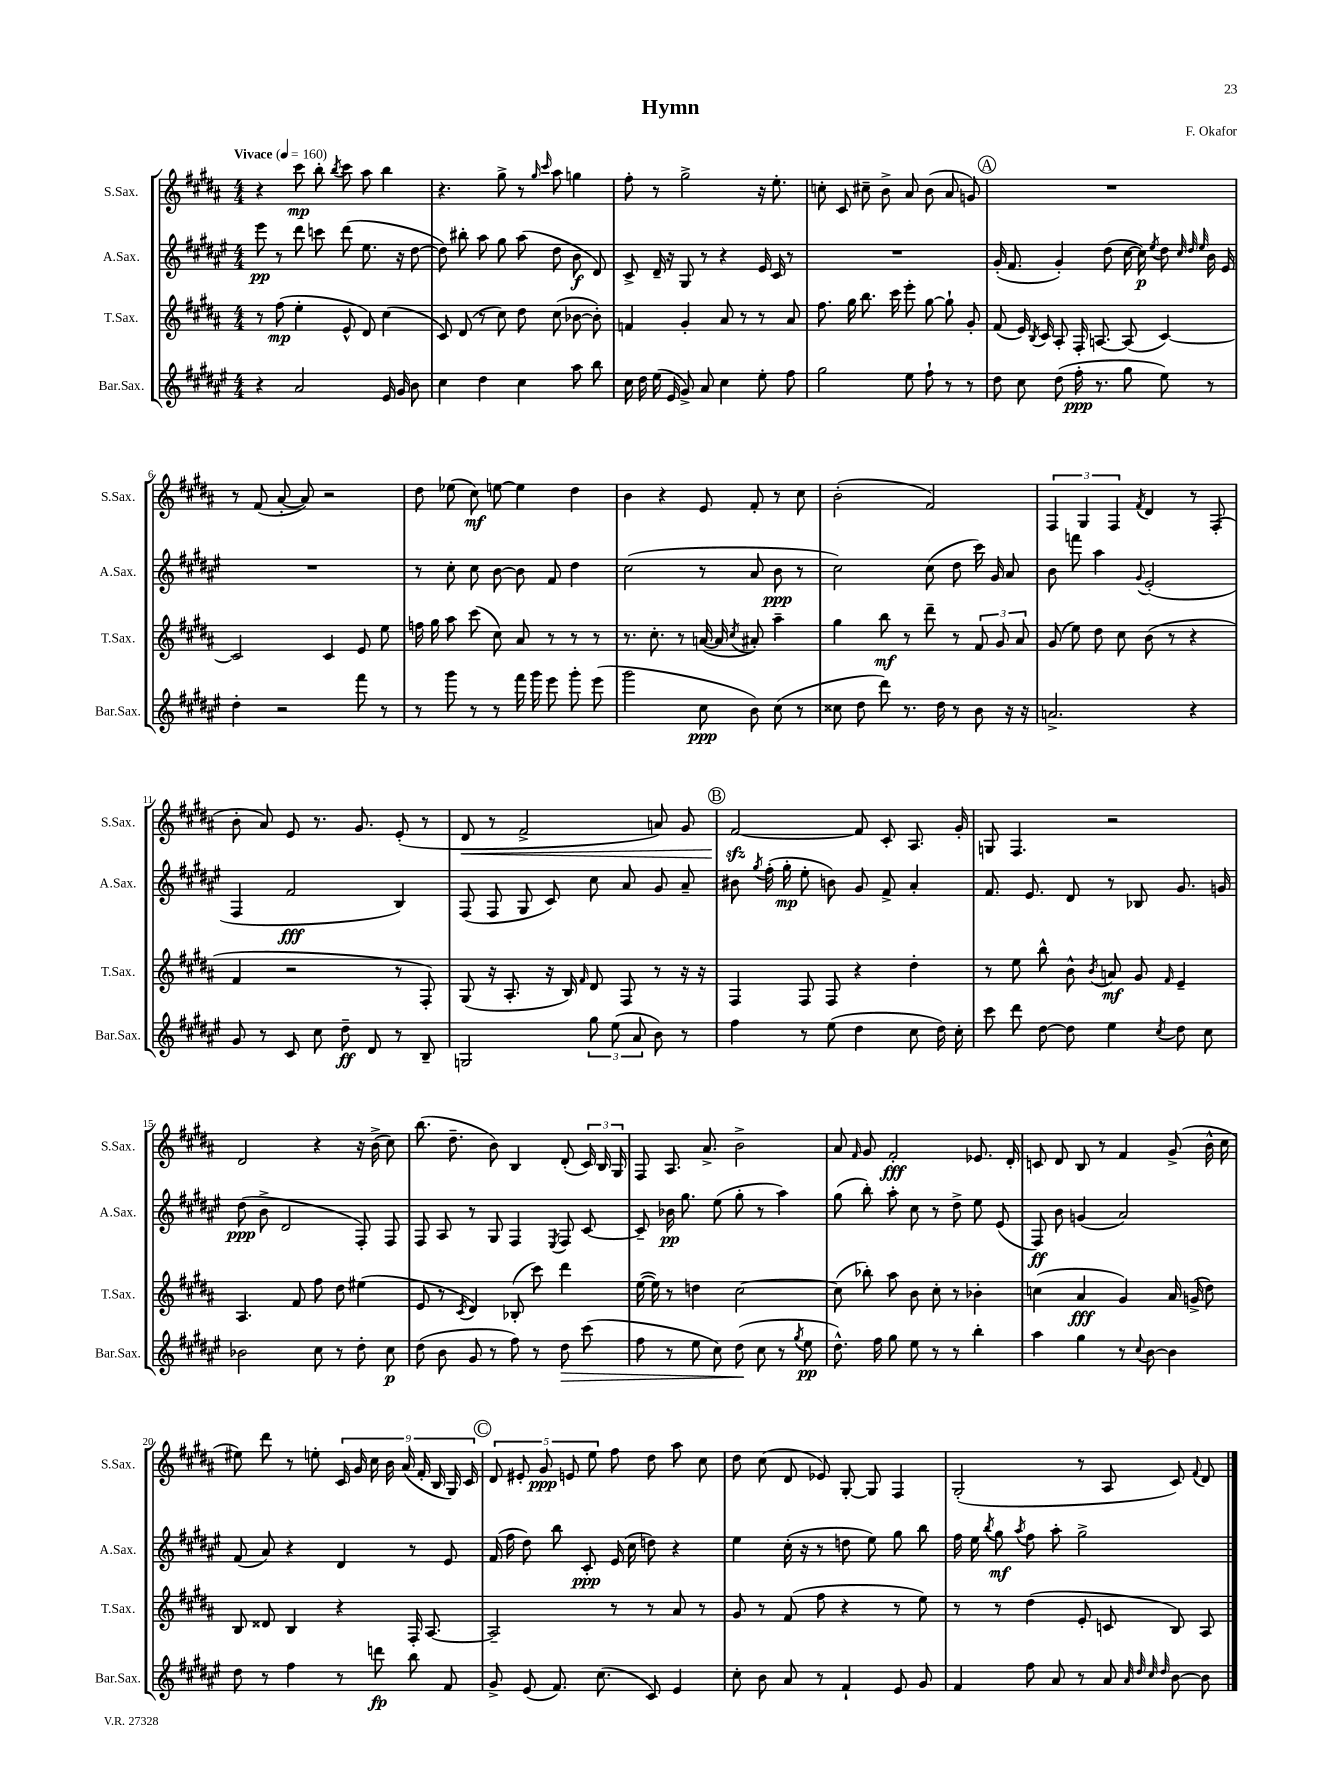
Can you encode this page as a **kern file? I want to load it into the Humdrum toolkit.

**kern	**kern	**kern	**kern
*staff4	*staff3	*staff2	*staff1
*clefG2	*clefG2	*clefG2	*clefG2
*k[f#c#g#d#a#e#]	*k[f#c#g#d#a#]	*k[f#c#g#d#a#e#]	*k[f#c#g#d#a#]
*M4/4	*M4/4	*M4/4	*M4/4
*MM160	*MM160	*MM160	*MM160
4r	8r	8eee#\	4r
.	(8ff#\	8r	.
2a#/	4ee'\	8ddd#\	8ccc#\
.	.	8ccc\	8bb'\
.	.	.	8qbb/
.	8e^^/	(8ddd#\	8ccc#\
.	8d#/)	8.ee#\	8aa#\
16e#/	(4cc#\	.	4bb\
16g#/	.	16r	.
8b\	.	[8dd#\	.
=	=	=	=
4cc#\	8c#/)	8dd#\])	4.r
.	(8d#/	8bb#'\	.
4dd#\	8r	8aa#\	.
.	8cc#\)	8gg#\	8gg#^\
4cc#\	8dd#\	(8aa#\	8r
.	.	.	16qqgg#/
.	.	.	16qqccc#/
.	(8cc#\	8dd#\	8aa#\
8aa#\	[8b-\	8b\	4gg\
8bb\	8b-'\])	8d#/)	.
=	=	=	=
16cc#\	4f/	8c#^/	8ff#'\
16dd#\	.	.	.
(16ee#\	.	16d#~/	8r
16e#/	.	16r	.
8g#^/)	4g#'/	8G#/	2gg#^\
8a#/	.	8r	.
4cc#\	8a#/	4r	.
.	8r	.	.
8ee#'\	8r	16e#/	16r
.	.	16c#/	8.ee'\
8ff#\	8a#/	8r	.
=	=	=	=
2gg#\	8.ff#\	1r	8cc'\
.	.	.	8c#/
.	16gg#\	.	.
.	8.bb\	.	8cc#~\
.	.	.	8b^\
.	16ccc#\	.	.
8ee#\	8eee'\	.	8a#/
8ff#`\	[8gg#\	.	(8b\
8r	8gg#`\]	.	8a#/
8r	8g#'/	.	8g/)
=	=	=	=
8dd#\	(8f#/	(16g#'/	1r
.	.	8.f#/	.
8cc#\	16e/)	.	.
.	8qB/	.	.
.	16c#/	.	.
(8dd#\	8A#'/	4g#'/)	.
16ff#'\	16F#'/	.	.
8.r	[8.A/	.	.
.	.	(8dd#\	.
8gg#\	(8A/]	[16cc#\	.
.	.	16cc#\])	.
.	.	8qee#/	.
8ee#\)	[4c#/)	8dd#\	.
.	.	32qqcc#/	.
.	.	32qqdd#/	.
.	.	32qqee#/	.
8r	.	16b\	.
.	.	16e#/	.
=	=	=	=
4dd#'\	2c#/]	1r	8r
.	.	.	(8f#/
2r	.	.	[8a#'/
.	.	.	8a#/])
.	4c#/	.	2r
8fff#\	8e/	.	.
8r	8ee\	.	.
=	=	=	=
8r	16ff\	8r	8dd#\
.	16gg#\	.	.
8ggg#\	8aa#\	8cc#'\	(8ee-\
8r	(8ccc#\	8cc#\	8cc#\)
8r	8cc#\)	[8b\	[8ee\
16fff#\	8a#/	8b\]	4ee\]
16ggg#\	.	.	.
8eee#\	8r	8f#/	.
8ggg#'\	8r	4dd#\	4dd#\
(8eee#\	8r	.	.
=	=	=	=
2ggg#\	8.r	(2cc#\	4b\
.	8.cc#'\	.	.
.	.	.	4r
.	8r	.	.
8cc#\	([16a/	8r	8e/
.	16a/]	.	.
.	8qcc#/	.	.
8b\)	8a#'/)	8a#/	8f#'/
(8cc#\	4aa#~\	8b\	8r
8r	.	8r	8cc#\
=	=	=	=
8cc##\	4gg#\	2cc#\)	(2b'\
8dd#\	.	.	.
8ddd#\)	8bb\	.	.
8.r	8r	.	.
.	8ddd#~\	(8cc#\	2f#/)
16dd#\	.	.	.
8r	8r	8dd#\	.
8b\	12f#/	16ccc#\)	.
.	.	16g#/	.
.	12g#/	.	.
16r	.	8a#/	.
.	12a#/	.	.
16r	.	.	.
=	=	=	=
2.a^/	(8g#/	8b\	6F#/
.	8ee\)	8fff\	.
.	.	.	6G#/
.	8dd#\	4aa#\	.
.	.	.	6F#/
.	8cc#\	.	.
.	.	8qqg#/	8qf#/
.	(8b\	(2e#'/	4d#/
.	8r	.	.
4r	4r	.	8r
.	.	.	(8F#'/
=	=	=	=
8g#/	4f#/	4F#/	8b'\
8r	.	.	8a#/)
8c#/	2r	2f#/	8e/
8cc#\	.	.	8.r
8dd#~\	.	.	.
.	.	.	8.g#/
8d#/	.	.	.
8r	8r	4B/)	(8e'/
8B~/	8F#'/)	.	8r
=	=	=	=
2G/	(8G#/	(8F#/	8d#/
.	16r	8F#/	8r
.	8.A#'/	.	.
.	.	8G#/	2f#^/
.	16r	8c#/)	.
.	16B/)	.	.
.	16qqf#/	.	.
12gg#\	8d#/	8cc#\	.
(12ee#\	.	.	.
.	8F#/	8a#/	.
12a#/	.	.	.
8b\)	8r	8g#/	8a/)
8r	16r	8a#~/	8g#/
.	16r	.	.
=	=	=	=
4ff#\	4F#/	8b#\	[2f#/
.	.	8qgg#/	.
.	.	(16ff#'\	.
.	.	16gg#'\	.
8r	8F#/	8ee#'\	.
(8ee#\	8F#/	8b\)	.
4dd#\	4r	8g#/	8f#/]
.	.	8f#^/	8c#'/
8cc#\	4dd#'\	4a#'/	8.A#/
16dd#\)	.	.	.
16cc#'\	.	.	16g#'/
=	=	=	=
8ccc#\	8r	8.f#/	8G/
8ddd#\	8ee\	.	4.F#/
.	.	8.e#/	.
[8dd#\	8bb^^\	.	.
8dd#\]	8b^^\	8d#/	.
.	8qb/	.	.
4ee#\	8a/	8r	2r
.	8g#/	8B-/	.
8qcc#/	16qqf#/	.	.
8dd#\	4e~/	8.g#/	.
8cc#\	.	.	.
.	.	16g/	.
=	=	=	=
2b-\	4.A#/	(8dd#\	2d#/
.	.	8b^\	.
.	.	2d#/	.
.	8f#/	.	.
8cc#\	8ff#\	.	4r
8r	8dd#\	.	.
8dd#'\	(4ee#\	8F#'/)	16r
.	.	.	(16b^\
8cc#\	.	8F#/	8cc#\)
=	=	=	=
(8dd#\	8e/	8F#/	(8.bb\
8b\	8r	8A#/	.
.	.	.	8.dd#~\
.	8qc#/	.	.
8g#/	4d#/)	8r	.
8r	.	8G#/	8b\)
8ff#\)	(8B-'/	4F#/	4B/
8r	8ccc#\)	.	.
.	.	8qE#/	.
8dd#\	4ddd#\	8F#/	(8d#'/
(8ccc#\	.	[8c#/	24c#/)
.	.	.	24B/
.	.	.	24G#/
=	=	=	=
8ff#\	([16ee\	8c#~/]	8F#/
.	16ee\])	.	.
8r	8r	16b-\	8.A#/
.	.	8.gg#\	.
8ee#\	4dd\	.	.
.	.	.	8.a#^/
8cc#\)	.	(8ee#\	.
(8dd#\	[2cc#\	8gg#'\	2b^\
8cc#\	.	8r	.
8r	.	4aa#\)	.
8qgg#/	.	.	.
8ee#\	.	.	.
=	=	=	=
8.dd#^^\)	(8cc#\]	(8gg#\	8a#/
.	.	.	16qqf#/
.	8bb-'\)	8bb'\)	8g#/
16ff#\	.	.	.
8gg#\	8aa#\	8aa#'\	2f#'/
8ee#\	8b\	8cc#\	.
8r	8cc#'\	8r	.
8r	8r	8dd#^\	.
4bb'\	4b-'\	8ee#\	8.e-/
.	.	(8e#/	.
.	.	.	16d#'/
=	=	=	=
4aa#\	(4cc\	8F#/)	8c/
.	.	8b\	8d#/
4gg#\	4a#/	(4g/	8B/
.	.	.	8r
8r	4g#/)	2a#/)	4f#/
8qqcc#/	.	.	.
[8b\	.	.	.
4b\]	16a#/	.	(8g#^/
.	(16g^/	.	.
.	8dd#\)	.	16b^^\
.	.	.	16cc#\
=	=	=	=
8dd#\	8B/	(8f#/	8ee#\)
8r	8d##/	8a#/)	8ddd#\
4ff#\	4B/	4r	8r
.	.	.	8ee'\
8r	4r	4d#/	18c#/
.	.	.	18g#/
.	.	.	18cc#\
8ddd\	.	.	.
.	.	.	18b\
.	.	.	(18a#/
8bb\	16F#'/	8r	.
.	.	.	18f#'/
.	[8.A#/	.	.
.	.	.	18B/
8f#/	.	8e#/	.
.	.	.	18G#/)
.	.	.	18c#/
=	=	=	=
8g#^/	2A#~/]	(16f#/	10d#/
.	.	16ff#\	.
.	.	.	10e#'/
(8e#/	.	8dd#\)	.
.	.	.	10g#/
8.f#/)	.	8bb\	.
.	.	.	10e/
.	.	8c#'/	.
.	.	.	10ee\
(8.cc#\	.	.	.
.	8r	(16e#/	8ff#\
.	.	16cc#\	.
8c#/)	8r	8dd\)	8dd#\
4e#/	8a#/	4r	8aa#\
.	8r	.	8cc#\
=	=	=	=
8cc#'\	8g#/	4ee#\	8dd#\
8b\	8r	.	(8cc#\
8a#/	(8f#/	(16cc#'\	8d#/
.	.	16r	.
8r	8ff#\	8r	8e-/)
4f#`/	4r	8dd\	[8G#'/
.	.	8ee#\)	8G#/]
8e#/	8r	8gg#\	4F#/
8g#/	8ee\)	8bb\	.
=	=	=	=
4f#/	8r	16ff#\	(2G#'/
.	.	16ee#\	.
.	.	8qbb/	.
.	8r	8gg#\	.
.	.	8qaa#/	.
8ff#\	(4dd#\	8ff#\	.
8a#/	.	8aa#'\	.
8r	8e'/	2gg#^\	8r
8a#/	8c/	.	8A#/
32qqa#/	.	.	.
32qqdd#/	.	.	.
32qqcc#/	.	.	.
32qqdd#/	.	.	.
[8b\	8B/)	.	8c#/)
.	.	.	8qqf#/
8b\]	8A#/	.	8d#/
==	==	==	==
*-	*-	*-	*-
